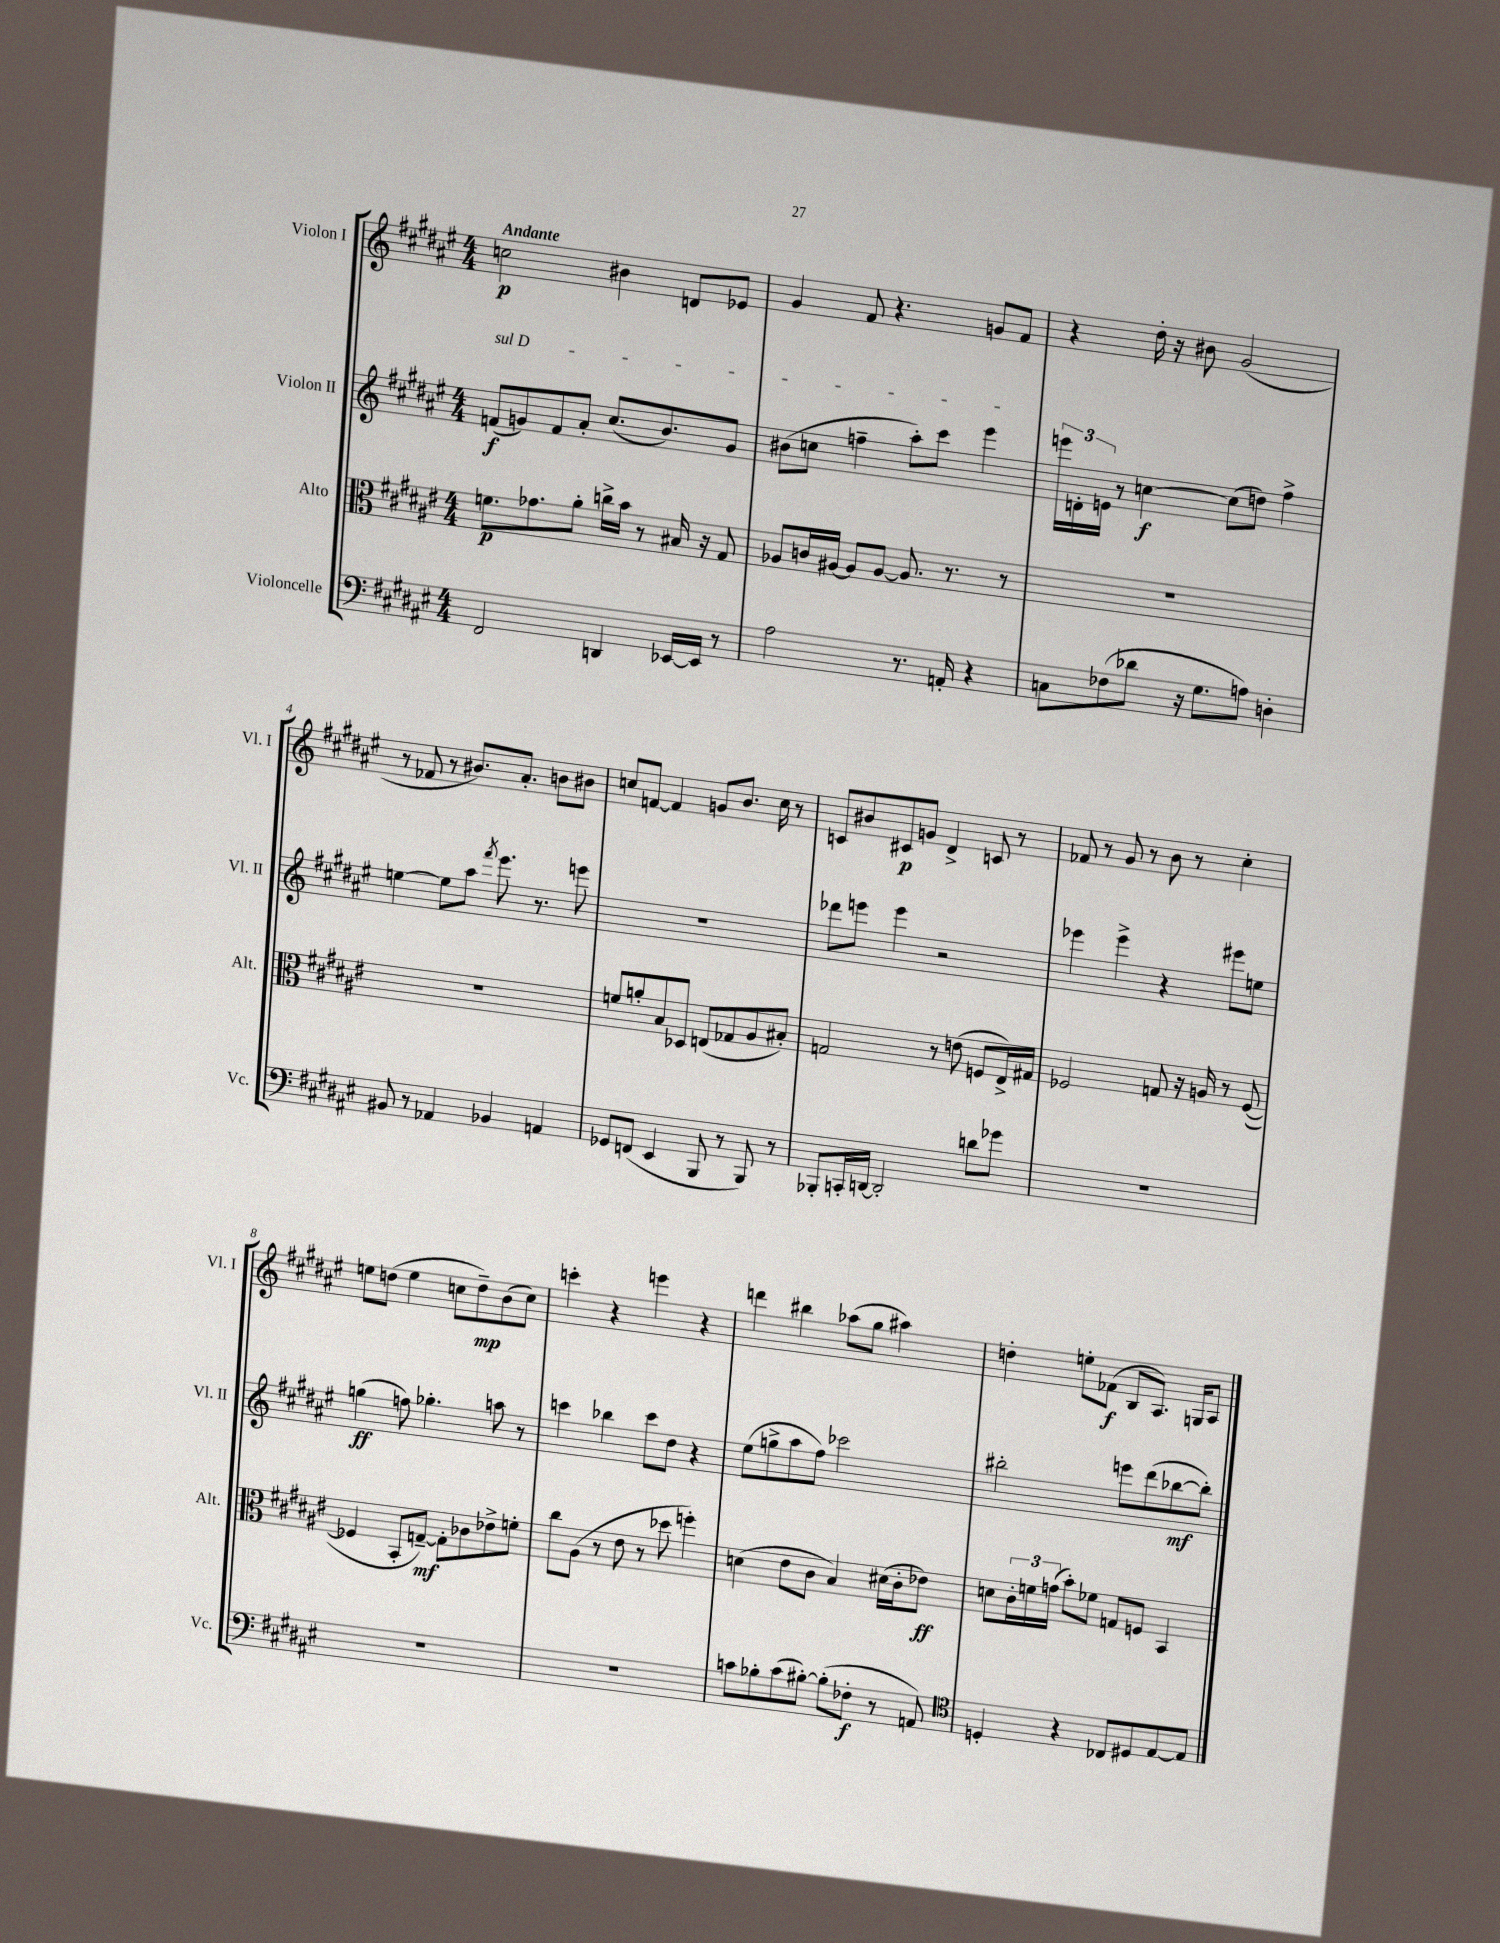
<<
\new StaffGroup <<
\new Staff = "s0" \with { instrumentName = "Violon I" shortInstrumentName = "Vl. I" } {
    \clef treble \key fis \major \numericTimeSignature \time 4/4 \tempo "Andante"
    c''2\p bis'4 d'8 ees'8 |
    gis'4 fis'8 r4. g'8 fis'8 |
    r4 dis''16-. r16 bis'8 gis'2( |
    r8 fes'8 r8 bis'8.) ais'8.-. b'8 bis'8 |
    c''8 f'8~ f'4 g'8 b'8. c''16 r8 |
    c'8 bis'8 cis'8\p g'8 dis'4-> c'8 r8 |
    fes'8 r8 gis'8 r8 b'8 r8 cis''4-. |
    e''8 d''8( e''4 c''8 d''8--\mp) b'8( c''8) |
    c'''4-. r4 e'''4 r4 |
    d'''4 bis''4 aes''8( gis''8 ais''4) |
    d''4-. e''8-. fes'8\f( b8 ais8.) g16 ais8 \bar "|." |
}
\new Staff = "s1" \with { instrumentName = "Violon II" shortInstrumentName = "Vl. II" } {
    \clef treble \key fis \major \numericTimeSignature \time 4/4
    \once \override TextSpanner.bound-details.left.text = \markup { \italic "sul D" } f'8\f\startTextSpan( g'8) f'8 ais'8-. cis''8.( b'8.) g'8 |
    bis'8( c''8 f''4-- ais''8-.) cis'''8 eis'''4\stopTextSpan |
    \tuplet 3/2 { e'''16 d'16-. e'16 } r8 c''4~\f c''8( d''8) fis''4-> |
    e''4~ e''8 ais''8 \acciaccatura { fis'''8 } eis'''8. r8. e'''8 |
    R1 |
    des'''8 e'''8 e'''4 r2 |
    ees'''4 ees'''4-> r4 eis'''8 e''8 |
    g''4\ff( f''8) ges''4.-. a''8 r8 |
    c'''4 bes''4 c'''8 dis''8 r4 |
    eis''8( g''8-> ais''8 fis''8) ces'''2 |
    bis''2-. e'''8 dis'''8( bes''8~\mf bes''8-.) \bar "|." |
}
\new Staff = "s2" \with { instrumentName = "Alto" shortInstrumentName = "Alt." } {
    \clef alto \key fis \major \numericTimeSignature \time 4/4
    f'8.\p ges'8. ais'8-. c''16-> b'16 r8 bis16 r16 gis8 |
    aes8 c'16 ais16~ ais8 ais8~ ais8. r8. r8 |
    R1 |
    R1 |
    f'8 a'8-. b8 des8 e8( ges8 ais8 bis8-.) |
    g2 r8 e'8( f8 eis16->) gis16 |
    fes2 g8 r16 a16 r8 fes8~( |
    fes4 b,8-. g8~--\mf) g8-. ces'8 ees'8-> f'8-. |
    cis''8 ais8( r8 eis'8 r8 des''8 f''4-.) |
    d'4( eis'8 cis'8 b4) dis'16( cis'16-. ees'8\ff) |
    d'8 \tuplet 3/2 { cis'16-. f'16 g'16( } b'8-.) fes'8 g8 f8 b,4 \bar "|." |
}
\new Staff = "s3" \with { instrumentName = "Violoncelle" shortInstrumentName = "Vc." } {
    \clef bass \key fis \major \numericTimeSignature \time 4/4
    fis,2 d,4 ees,16~ ees,16 r8 |
    ais2 r8. a,16-. r4 |
    c8 fes8( des'8 r16 gis8. a8) d4-. |
    bis,8 r8 aes,4 bes,4 a,4 |
    ges,8 f,8( eis,4 b,,8 r8 b,,8) r8 |
    bes,,8-. c,16-. d,16~ d,2-. d'8 ges'8 |
    R1 |
    R1 |
    R1 |
    c'8 bes8-. c'8( bis8~-.) bis8-.( fes8-.\f r8 a,8) |
    \clef tenor d4-. r4 ces8 dis8 eis8~ eis8 \bar "|." |
}
>>
>>
